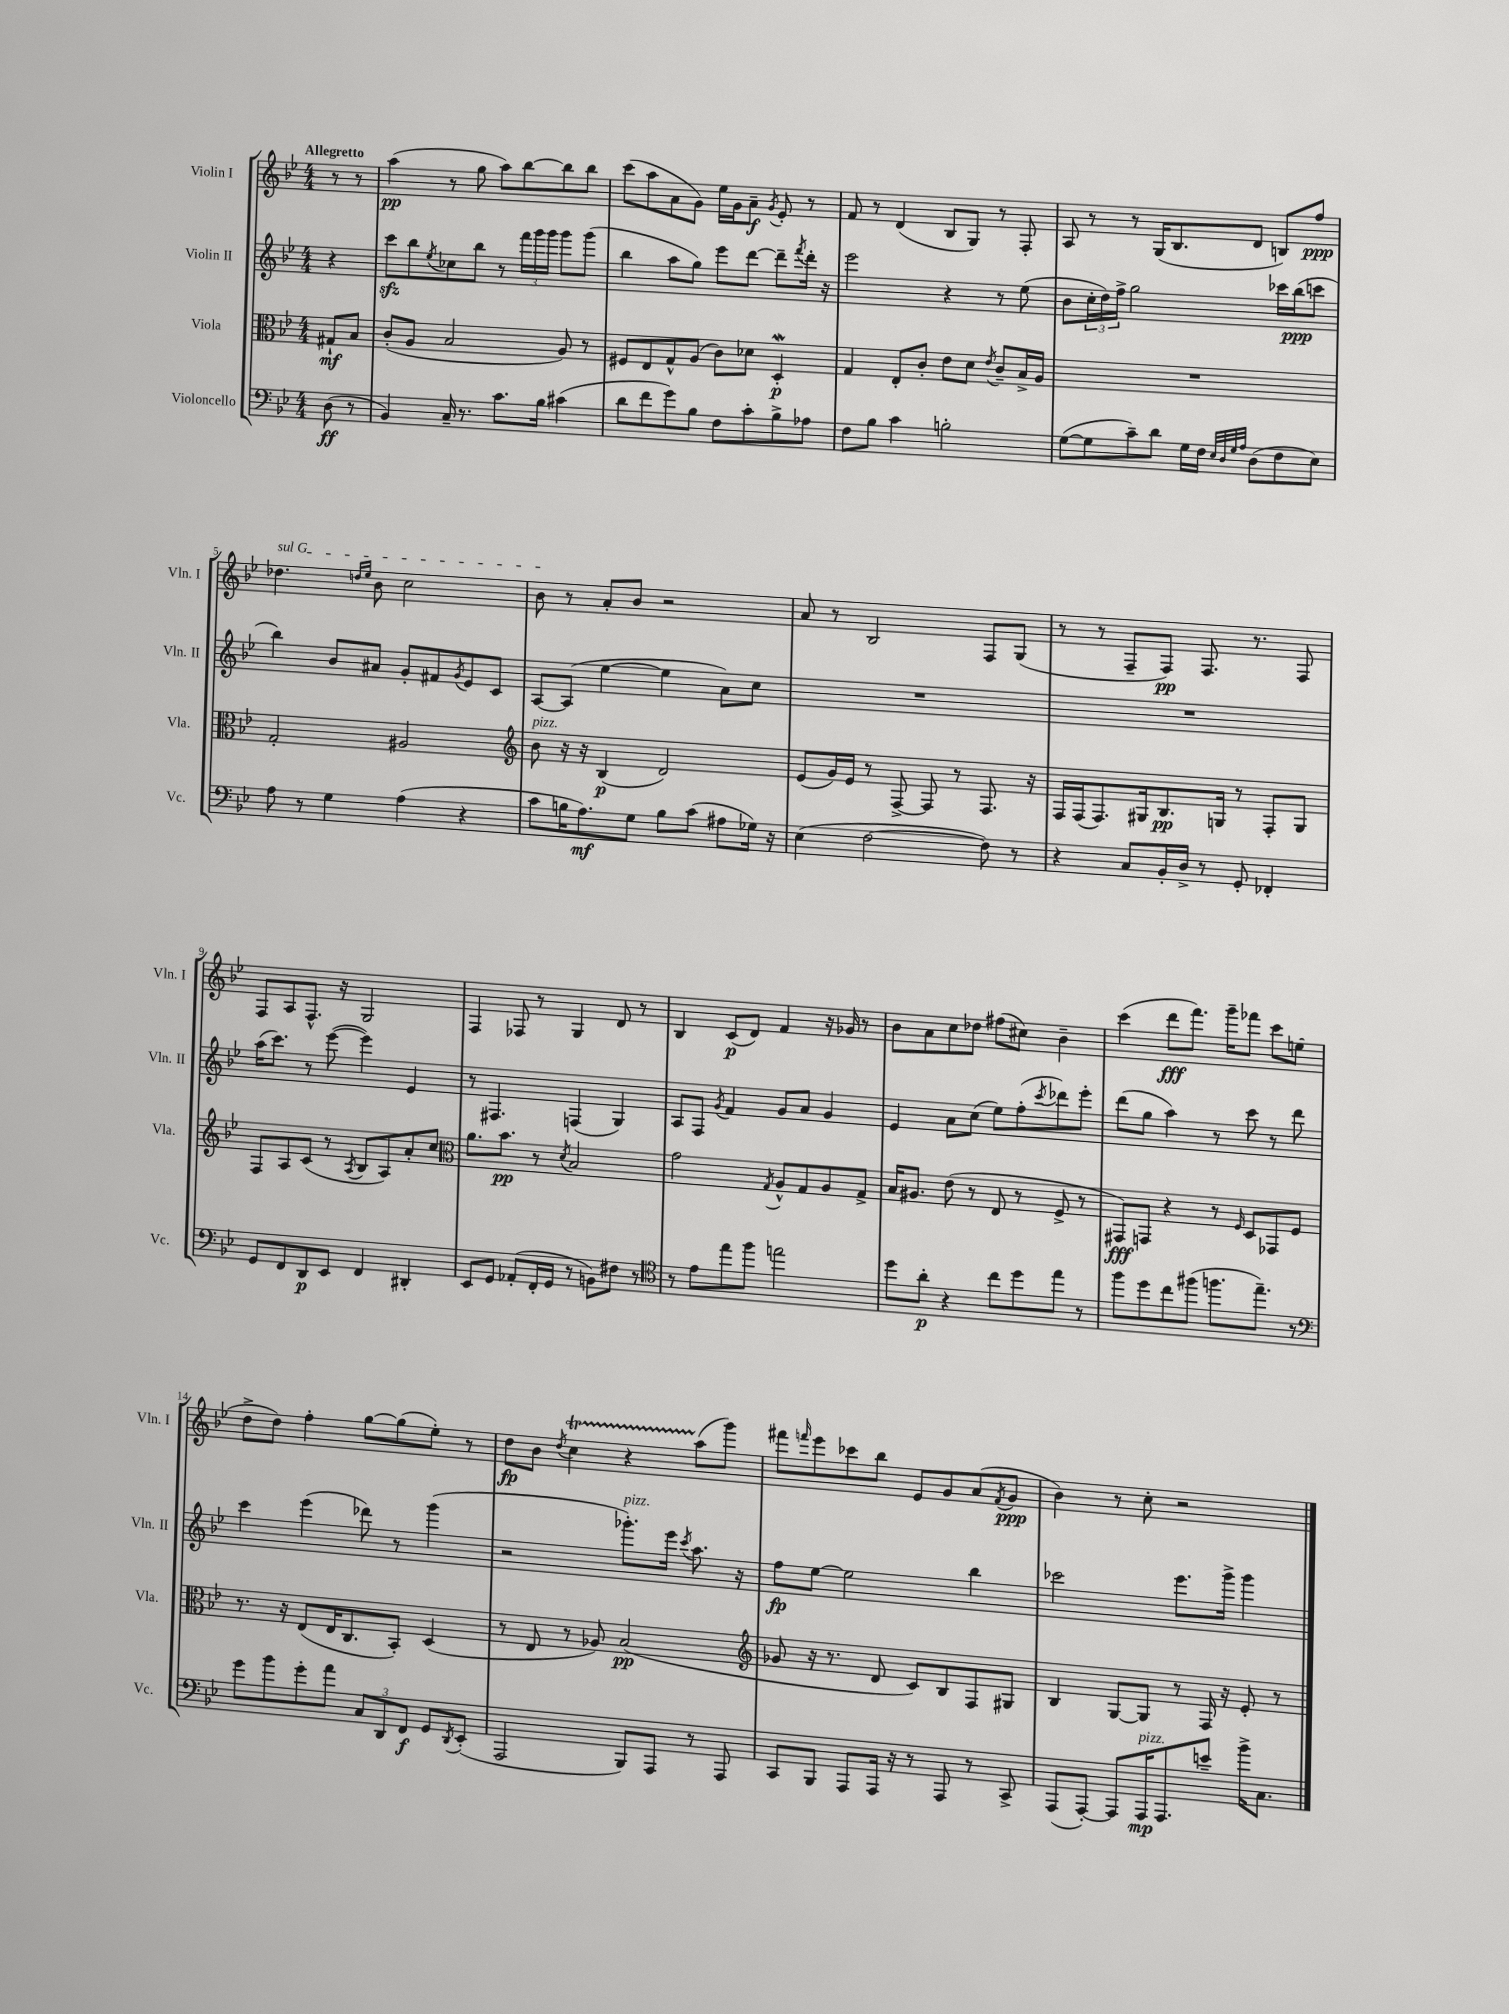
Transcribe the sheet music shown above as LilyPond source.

<<
\new StaffGroup <<
\new Staff = "s0" \with { instrumentName = "Violin I" shortInstrumentName = "Vln. I" } {
    \clef treble \key bes \major \numericTimeSignature \time 4/4 \partial 4 \tempo "Allegretto"
    r8 r8 |
    a''4\pp( r8 g''8 a''8) bes''8~ bes''8 bes''8 |
    c'''8( a''8 a'8 g'8) ees''16 g'16 a'8--\f \acciaccatura { g'8 } ees'8-. r8 |
    f'8 r8 d'4( bes8 g8) r8 f8-. |
    a8 r8 r8 g16( bes8. d'8 b8) f''8\ppp |
    \once \override TextSpanner.bound-details.left.text = \markup { \italic "sul G" } des''4.\startTextSpan \grace { d''16 ees''16 } bes'8 c''2 |
    bes'8\stopTextSpan r8 a'8-. bes'8 r2 |
    a'8 r8 bes2 f8 g8( |
    r8 r8 f8-- f8\pp) f8. r8. f8 |
    f8 a8 f8.-^ r16 g2 |
    f4 fes8 r8 g4 d'8 r8 |
    bes4 c'8\p( d'8) f'4 r16 ges'16 r8 |
    bes'8 a'8 c''8 des''8 fis''8( cis''8) bes'4-- |
    c'''4( d'''8\fff f'''8.) g'''16-- fes'''8 c'''8 e''8( |
    d''8-> d''8) f''4-. g''8~ g''8( ees''8-.) r8 |
    d''8\fp bes'8 \acciaccatura { d''8 } c''4\startTrillSpan r4 a''8\stopTrillSpan( g'''8) |
    fis'''8 \grace { f'''16 } ees'''8 ces'''8 bes''8 ees'8 g'8 a'8( \acciaccatura { f'8 } g'8\ppp |
    bes'4) r8 c''8-. r2 \bar "|." |
}
\new Staff = "s1" \with { instrumentName = "Violin II" shortInstrumentName = "Vln. II" } {
    \clef treble \key bes \major \numericTimeSignature \time 4/4 \partial 4
    r4 |
    c'''8\sfz bes''8 \acciaccatura { ees''8 } ces''8 bes''8 r8 \tuplet 3/2 { f'''16 g'''16 g'''16 } g'''8 g'''8( |
    bes''4 a''8 g''8) ees'''8 d'''8~ d'''8-- \acciaccatura { f'''8 } d'''16-. r16 |
    ees'''2 r4 r8 ees''8( |
    bes'8 \tuplet 3/2 { c''16-. d''16) f''16-> } g''2 ces'''16 bes''16\ppp( c'''8 |
    bes''4) bes'8 ais'8 g'8-. fis'8 \acciaccatura { g'8 } ees'8 c'8 |
    a8~ a8( ees''4~ ees''4 a'8) c''8 |
    R1 |
    R1 |
    a''16( c'''8.) r8 ees'''8~( ees'''4) ees'4 |
    r8 fis4. f4( g4) |
    a8 f8 \acciaccatura { g'8 } f'4 g'8 a'8 g'4 |
    ees'4 a'8 c''8( ees''8) f''8-.( \acciaccatura { c'''8 } des'''8) ees'''8-. |
    d'''8( g''8 a''4) r8 c'''8 r8 d'''8 |
    c'''4 ees'''4( des'''8) r8 g'''4( |
    r2 ges'''8.-.^\markup { \italic "pizz." }) ees'''16 \acciaccatura { c'''8 } a''8. r16 |
    f''8\fp ees''8~ ees''2 bes''4 |
    ces'''2 ees'''8. g'''16-> g'''4 \bar "|." |
}
\new Staff = "s2" \with { instrumentName = "Viola" shortInstrumentName = "Vla." } {
    \clef alto \key bes \major \numericTimeSignature \time 4/4 \partial 4
    gis8-!\mf bes8 |
    c'8-.( a8 bes2 a8) r8 |
    fis8 ees8 g8-^ a8( c'8) des'8 d4-.\mordent\p |
    g4 ees8-. c'8-. ees'8 d'8 \acciaccatura { ees'8 } c'8-- bes16-> a16 |
    R1 |
    g2-. ais2 |
    \clef treble bes'8^\markup { \italic "pizz." } r16 r16 bes4\p( d'2) |
    ees'8( g'16) ees'16 r8 f8~-> f8 r8 f8. r16 |
    f16 f16( f8.) gis16 bes8.\pp g16 r8 f8-. g8 |
    f8 a8 c'8( r8 \acciaccatura { a8 } bes8 a8) a'8-. c''8 |
    \clef alto a'8. bes'8.\pp r8 \acciaccatura { d'8 } bes2 |
    g'2 \acciaccatura { g8 } a8-^ g8 a8 g8-> |
    bes16 ais8. ees'8( r8 ees8 r8 f8-> r8 |
    gis,8\fff) g,8 r4 r8 \grace { f16 } d8 ges,8 f8 |
    r8. r16 ees8( ees16 c8. bes,8-.) d4( |
    r8 ees8 r8 aes8) bes2\pp( |
    \clef treble ges'8 r16 r8. d'8 c'8) bes8 f8 gis8 |
    bes4 g8~ g8 r8 f16 r16 ees'8-. r8 \bar "|." |
}
\new Staff = "s3" \with { instrumentName = "Violoncello" shortInstrumentName = "Vc." } {
    \clef bass \key bes \major \numericTimeSignature \time 4/4 \partial 4
    d8\ff( r8 |
    bes,4) c16-- r8. c'8. bes16 cis'4( |
    d'8 f'8 g'8) bes8 f8 c'8-. bes8-> aes8 |
    f8 bes8 c'4 b2-. |
    g8~( g8 c'8--) d'8 g16 f16 \grace { ees32 d32 g32 a32 } d8( f8 ees8) |
    a8 r8 g4 a4( r4 |
    c'8 b16 a8.\mf) g8 b8 c'8( ais8 ges16) r16 |
    ees4( f2~ f8) r8 |
    r4 c8 bes,16-. d16-> r8 g,8-. fes,4-. |
    g,8 f,8 d,8\p ees,8 f,4 dis,4-. |
    ees,8 g,8 aes,8-.( f,16-. g,16 r8 b,8) fis8 r8 |
    \clef tenor r8 ees'8 ees''8 f''8 e''2 |
    d''8 a'8-.\p r4 c''8 d''8 ees''8 r8 |
    f''8 d''8 c''8 fis''8( f''8. ees''8.--) r8 |
    \clef bass g'8 bes'8 g'8-. a'8 \tuplet 3/2 { c8 d,8 f,8\f } g,8 \acciaccatura { d,8 } ees,8-.( |
    a,,2 bes,,8) a,,8 r8 a,,8 |
    c,8 bes,,8 a,,8 a,,16 r16 r8 a,,8 r8 c,8-> |
    a,,8( a,,8~-.) a,,8 a,,16\mp^\markup { \italic "pizz." } a,,8. e'8-- bes'16-> c8. \bar "|." |
}
>>
>>
